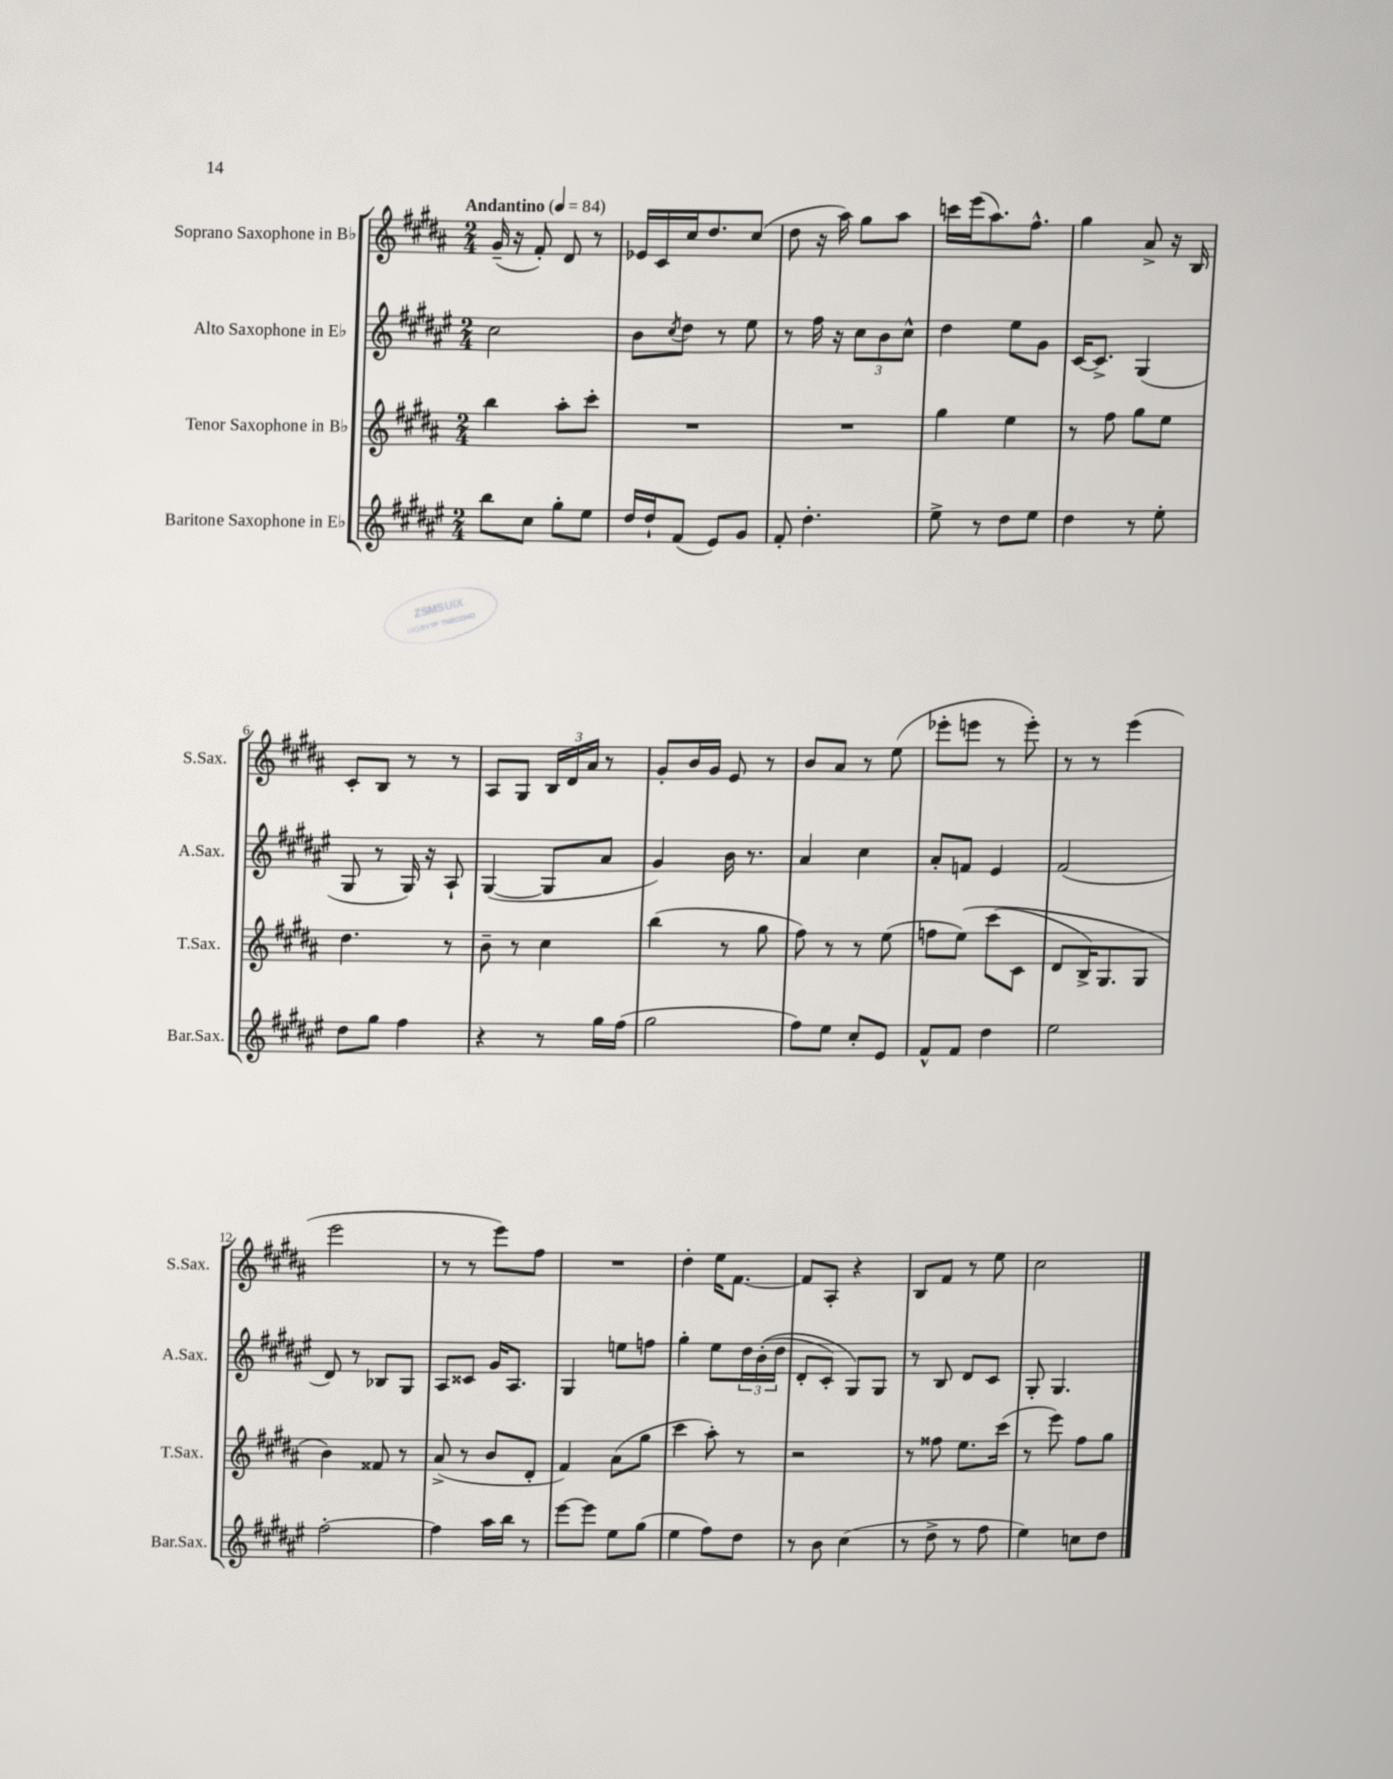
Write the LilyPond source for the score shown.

<<
\new StaffGroup <<
\new Staff = "s0" \with { instrumentName = "Soprano Saxophone in Bb" shortInstrumentName = "S.Sax." } {
    \clef treble \key b \major \numericTimeSignature \time 2/4 \tempo "Andantino" 4 = 84
    gis'16--( r16 fis'8-.) dis'8 r8 |
    ees'16 cis'16 cis''16 dis''8. cis''8( |
    dis''8 r16 ais''16) gis''8 ais''8 |
    c'''16 e'''16( ais''8.) fis''8.-^ |
    gis''4 ais'8-> r16 b16 |
    cis'8-. b8 r8 r8 |
    ais8 gis8 \tuplet 3/2 { b16 dis'16 ais'16 } r8 |
    gis'8-. b'16 gis'16 e'8 r8 |
    b'8 ais'8 r8 e''8( |
    ees'''8-. e'''8 r8 e'''8-.) |
    r8 r8 e'''4( |
    e'''2 |
    r8 r8 e'''8) fis''8 |
    R2 |
    dis''4-. e''16 fis'8.~ |
    fis'8 ais8-. r4 |
    b8 fis'8 r8 e''8 |
    cis''2 \bar "|." |
}
\new Staff = "s1" \with { instrumentName = "Alto Saxophone in Eb" shortInstrumentName = "A.Sax." } {
    \clef treble \key fis \major \numericTimeSignature \time 2/4
    cis''2 |
    b'8 \acciaccatura { cis''8 } dis''8 r8 eis''8 |
    r8 fis''16 r16 \tuplet 3/2 { cis''8 b'8 cis''8-^ } |
    dis''4 eis''8 gis'8 |
    cis'16~ cis'8.-> gis4( |
    gis8 r8 gis16) r16 ais8-! |
    gis4~( gis8 ais'8 |
    gis'4) b'16 r8. |
    ais'4 cis''4 |
    ais'8-. f'8 eis'4 |
    fis'2( |
    dis'8) r8 bes8 gis8 |
    ais8 cisis'8 gis'16 ais8. |
    gis4 e''8 f''8 |
    gis''4-. eis''8 \tuplet 3/2 { dis''16 b'16-.(\( dis''16 } |
    dis'8-. cis'8-.) gis8\) gis8 |
    r8 b8 dis'8 cis'8 |
    gis8-. gis4. \bar "|." |
}
\new Staff = "s2" \with { instrumentName = "Tenor Saxophone in Bb" shortInstrumentName = "T.Sax." } {
    \clef treble \key b \major \numericTimeSignature \time 2/4
    b''4 ais''8-. cis'''8-. |
    R2 |
    R2 |
    gis''4 e''4 |
    r8 fis''8 gis''8 e''8 |
    dis''4. r8 |
    b'8-- r8 cis''4 |
    b''4( r8 gis''8 |
    fis''8) r8 r8 e''8( |
    f''8 e''8)\( cis'''8( cis'8 |
    dis'8 b16->) gis8. gis8 |
    b'4\) fisis'8 r8 |
    ais'8->( r8 b'8 dis'8-. |
    fis'4) ais'8( gis''8 |
    cis'''4 ais''8-.) r8 |
    r2 |
    r8 fisis''8 e''8. cis'''16( |
    r8 e'''8) fis''8 gis''8 \bar "|." |
}
\new Staff = "s3" \with { instrumentName = "Baritone Saxophone in Eb" shortInstrumentName = "Bar.Sax." } {
    \clef treble \key fis \major \numericTimeSignature \time 2/4
    b''8 cis''8 gis''8-. eis''8 |
    dis''16 dis''16-! fis'8( eis'8) gis'8 |
    fis'8-. dis''4.-. |
    eis''8-> r8 dis''8 eis''8 |
    dis''4 r8 eis''8-. |
    dis''8 gis''8 fis''4 |
    r4 r8 gis''16 fis''16( |
    gis''2 |
    fis''8) eis''8 cis''8-. eis'8 |
    fis'8-^ fis'8 dis''4 |
    eis''2 |
    fis''2~-. |
    fis''4 ais''16 b''16 r8 |
    eis'''8~ eis'''8 eis''8 gis''8( |
    eis''4 fis''8) dis''8 |
    r8 b'8 cis''4( |
    r8 dis''8-> r8 fis''8 |
    eis''4) c''8 dis''8 \bar "|." |
}
>>
>>
